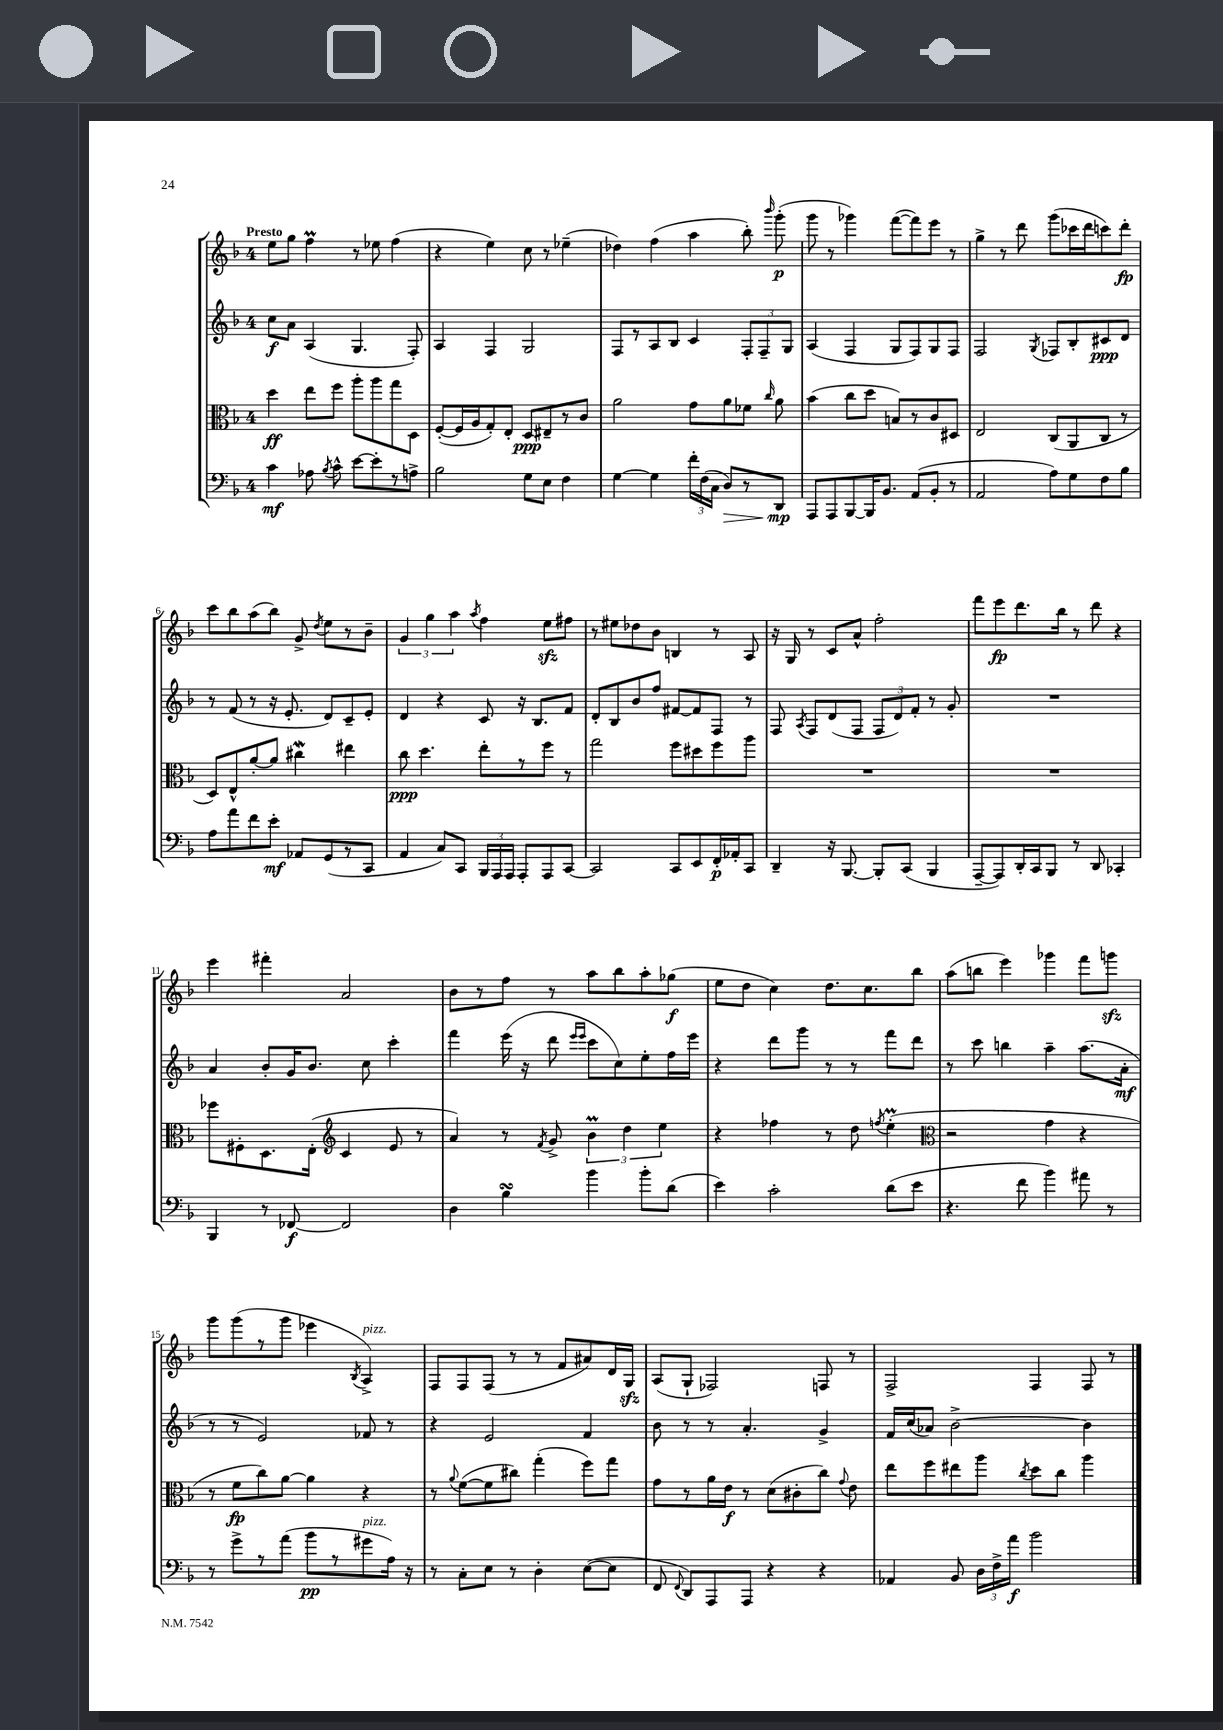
<<
\new StaffGroup <<
\new Staff = "s0" {
    \clef treble \key f \major \once \override Staff.TimeSignature.style = #'single-digit \time 4/4 \tempo "Presto"
    \autoBeamOff e''8[ g''8] f''4\prall r8 ees''8 f''4( |
    r4 e''4) c''8 r8 ees''4--( |
    des''4) f''4( a''4 bes''8-.) \grace { bes'''16 } g'''8-.\p( |
    g'''8 r8 ges'''4) f'''8[~( f'''8) e'''8] r8 |
    g''4-> r8 d'''8 g'''8[( ces'''16 d'''16 c'''8) d'''8]-.\fp |
    c'''8[ bes''8 a''8( bes''8]) g'8-> \acciaccatura { d''8 } e''8[ r8 bes'8]-- |
    \tuplet 3/2 { g'4 g''4 a''4 } \acciaccatura { a''8 } f''4 e''8[\sfz fis''8] |
    r8 eis''8[ des''8 bes'8] b4 r8 a8 |
    r16 g16 r8 c'8[ a'8]-^ f''2-. |
    f'''8[ e'''8\fp d'''8. bes''16] r8 d'''8 r4 |
    e'''4 fis'''4-. a'2 |
    bes'8[ r8 f''8] r8 a''8[ bes''8 a''8-. ges''8]\f( |
    e''8[ d''8] c''4) d''8.[ c''8. bes''8] |
    a''8[( b''8] e'''4) ges'''4 f'''8[ g'''8]\sfz |
    g'''8[ g'''8( r8 g'''8] ees'''4 \acciaccatura { bes8 } a4->^\markup { \italic "pizz." }) |
    f8[ f8 f8]( r8 r8 f'8[ ais'8) d'16 g16]\sfz |
    a8[( g8]-! fes2) f8 r8 |
    f2-> f4 f8 r8 \bar "|." |
}
\new Staff = "s1" {
    \clef treble \key f \major \once \override Staff.TimeSignature.style = #'single-digit \time 4/4
    \autoBeamOff c''8[\f a'8] a4( g4. f8-.) |
    a4 f4 g2 |
    f8[ r8 a8 bes8] c'4 \tuplet 3/2 { f8[-. f8-- g8] } |
    a4( f4 g8[ f8) g8 f8] |
    f2 \acciaccatura { g8 } fes8[ bes8-. cis'8\ppp d'8] |
    r8 f'8( r8 r16 e'8.-. d'8[) c'8-- e'8]-. |
    d'4 r4 c'8 r16 bes8.[ f'8] |
    d'8[-. bes8 bes'8 f''8] fis'8[~ fis'8 f8] r8 |
    f8 \acciaccatura { a8 } f8[ d'8( f8] \tuplet 3/2 { f8[ d'8) f'8]-. } r8 g'8-. |
    R1 |
    a'4 bes'8[-. g'16 bes'8.] c''8 c'''4-. |
    f'''4 e'''16( r16 d'''8 \grace { e'''16[ e'''16] } c'''8[ c''8) e''8-. f''16 e'''16] |
    r4 d'''8[ g'''8] r8 r8 f'''8[ d'''8] |
    r8 c'''8 b''4 a''4-- a''8.[( a'16]-.\mf |
    r8 r8 e'2) fes'8 r8 |
    r4 e'2 f'4 |
    bes'8 r8 r8 a'4.-. g'4-> |
    f'16[ c''16( aes'8]) bes'2~-> bes'4 \bar "|." |
}
\new Staff = "s2" {
    \clef alto \key f \major \once \override Staff.TimeSignature.style = #'single-digit \time 4/4
    \autoBeamOff d''4\ff e''8[ f''8] a''8[-. a''8 g''8 d8] |
    f8[~-.( f16 a16 g8-.) e8]-. d8[\ppp eis8-- r8 c'8] |
    a'2 g'8[ a'8 fes'8] \grace { c''16 } a'8 |
    bes'4( c''8[ d''8] b8[) r8 c'8 dis8] |
    e2 c8[( a,8 c8] r8 |
    d8[) e8-^ a'8~-. a'8] cis''4\mordent eis''4 |
    c''8\ppp d''4. e''8[-. r8 f''8] r8 |
    g''2 f''8[ dis''8 f''8 a''8] |
    R1 |
    R1 |
    fes''8[ fis8-. d8. e16]-.( \clef treble c'4 e'8 r8 |
    a'4) r8 \acciaccatura { f'8 } g'8-> \tuplet 3/2 { bes'4\prall d''4 e''4 } |
    r4 fes''4 r8 d''8 \acciaccatura { f''8 } e''4-.\prall( |
    \clef alto r2 g'4 r4 |
    r8 f'8[\fp c''8) a'8]~ a'4 r4 |
    r8 \appoggiatura { a'8 } f'8[~( f'8 cis''8]) g''4-.( f''8[) g''8] |
    g'8[ r8 a'16 e'16]\f r8 d'8[( cis'8-. c''8]) \appoggiatura { g'8 } e'8 |
    e''8[ f''8 eis''8 a''8] \acciaccatura { c''8 } d''8[ c''8] a''4 \bar "|." |
}
\new Staff = "s3" {
    \clef bass \key f \major \once \override Staff.TimeSignature.style = #'single-digit \time 4/4
    \autoBeamOff c'4\mf aes8 \acciaccatura { bes8 } c'8-^ e'8[~ e'8-. r8 a8]-> |
    bes2 g8[ e8] f4 |
    g4~ g4 \tuplet 3/2 { f'16[-. f16( c16] } d8[\>) r8 d,8]\mp\! |
    a,,8[ a,,8 bes,,8~ bes,,16 bes,8.] a,8[( bes,8]-. r8 |
    a,2 a8[) g8 f8 bes8] |
    a8[ a'8 f'8 e'8]-.\mf aes,8[ g,8( r8 c,8] |
    a,4 c8[) c,8] \tuplet 3/2 { bes,,16[ a,,16 a,,16] } a,,8[-. a,,8 c,8]~ |
    c,2 c,8[ e,8 f,16-.\p aes,16-. c,8] |
    d,4-- r16 bes,,8.~ bes,,8[-. c,8]( bes,,4 |
    a,,8[~-- a,,8) d,16-. c,16 bes,,8] r8 d,8 ces,4-. |
    bes,,4 r8 fes,8~\f fes,2 |
    d4 bes4\turn bes'4 bes'8[-. d'8]( |
    e'4) c'2-. d'8[( e'8] |
    r4. f'8 bes'4) ais'8 r8 |
    r8 g'8[-> r8 a'8]( bes'8[\pp r8 gis'8^\markup { \italic "pizz." } a16]) r16 |
    r8 c8[-. e8] r8 d4-. e8[~( e8] |
    f,8 \appoggiatura { f,8 } d,8[) a,,8 a,,8] r4 r4 |
    aes,4 bes,8 \tuplet 3/2 { d16[ f16-> a'16]\f } bes'2 \bar "|." |
}
>>
>>
